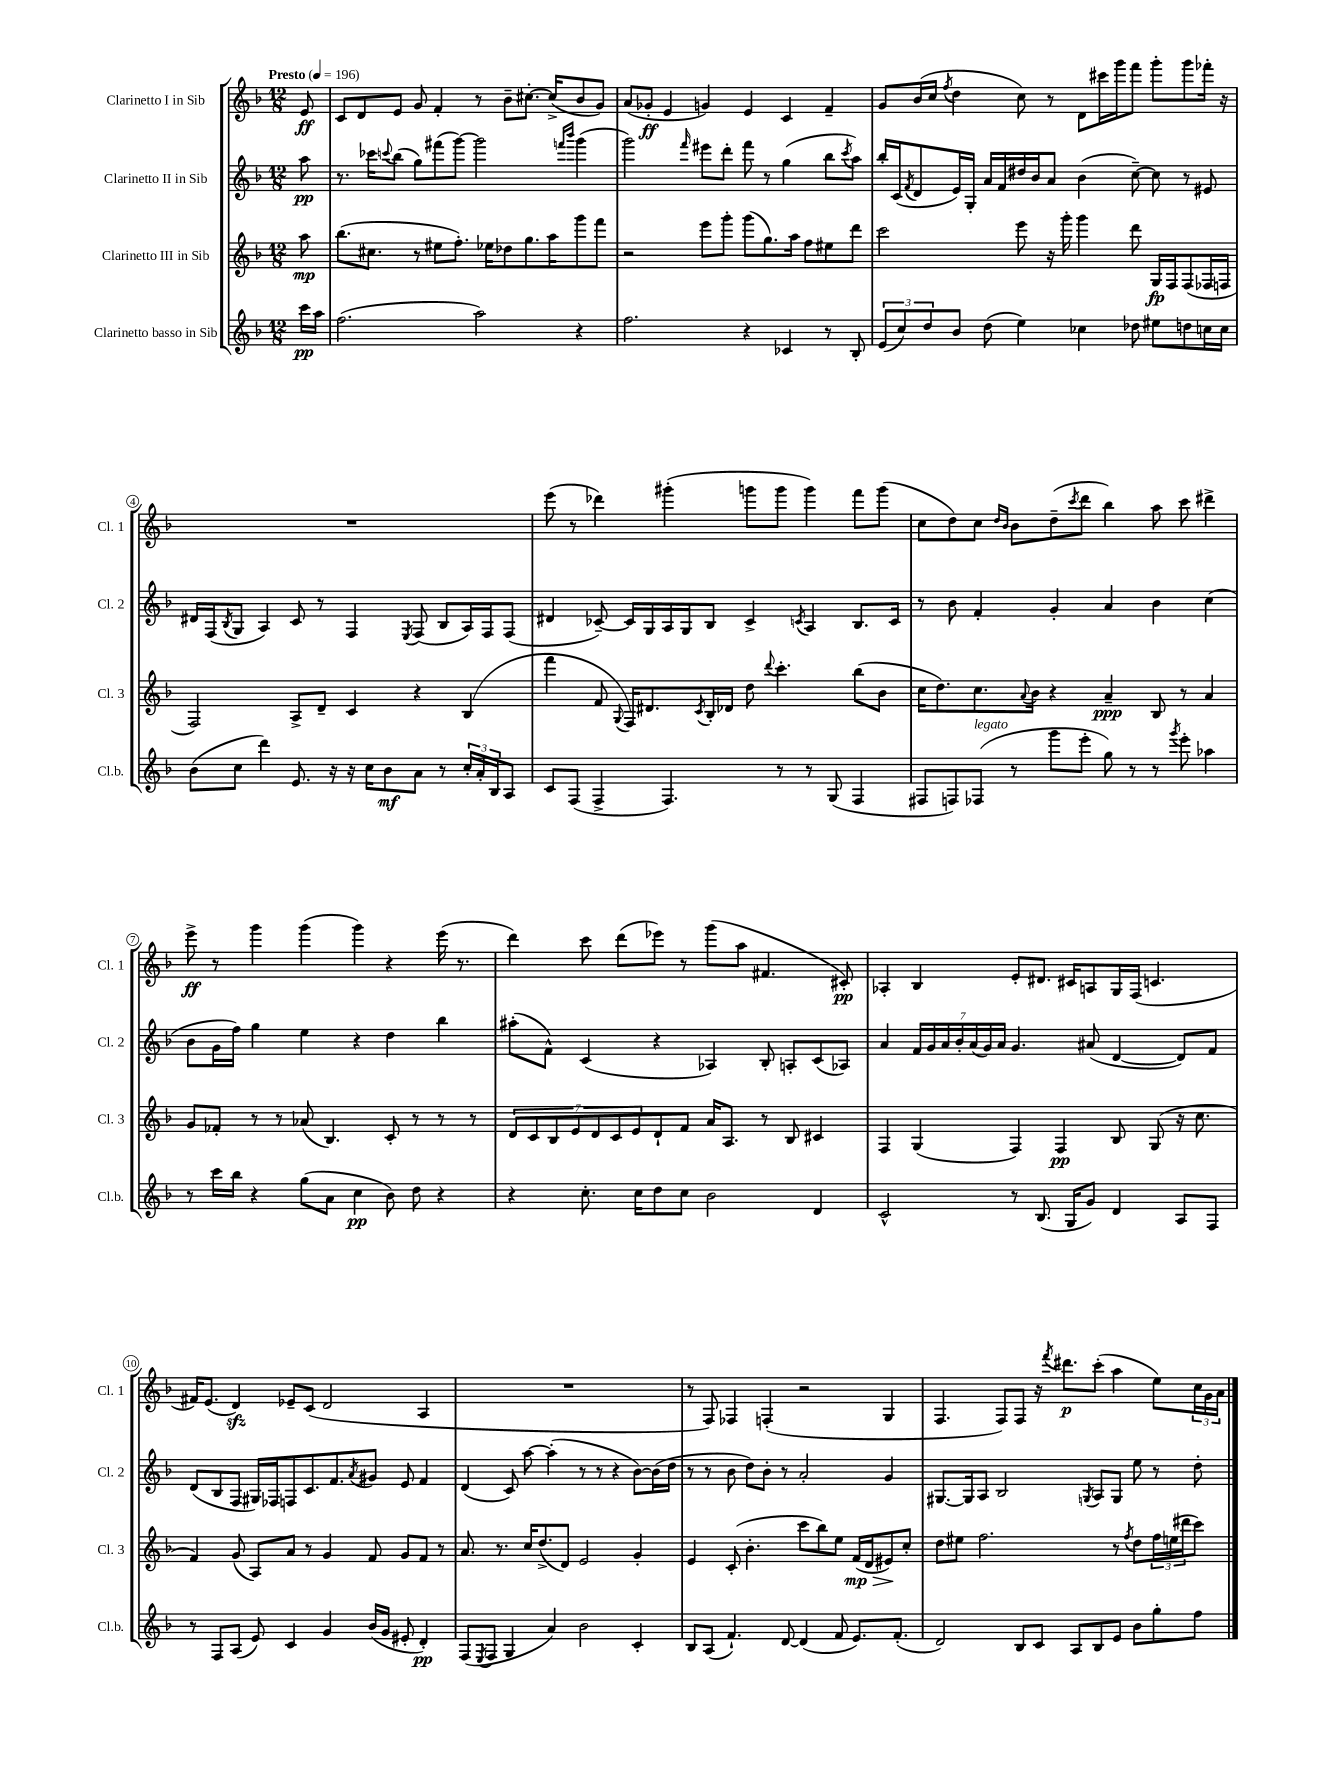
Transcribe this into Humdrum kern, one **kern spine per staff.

**kern	**kern	**kern	**kern
*staff4	*staff3	*staff2	*staff1
*clefG2	*clefG2	*clefG2	*clefG2
*k[b-]	*k[b-]	*k[b-]	*k[b-]
*M12/8	*M12/8	*M12/8	*M12/8
*MM196	*MM196	*MM196	*MM196
16ccc	8aa	8aa	8e
16aa	.	.	.
=	=	=	=
(2.ff	(8.bb-	8.r	8c
.	.	.	8d
.	8.cc#	16ccc-	.
.	.	8qqccc	.
.	.	(8bb-	8e
.	8r	8gg)	8g
.	8ee#	(8fff#	4f'
.	8.ff')	[8ggg)	.
2aa)	.	2ggg]	8r
.	16ee-	.	.
.	8dd-	.	8b-~
.	8.gg	.	[8.cc#'
.	16aa	.	(16cc#^]
.	.	16qqfff	.
.	.	16qqbbb-	.
4r	8ggg	(4ggg	8b-
.	8fff	.	8g)
=	=	=	=
2.ff	2r	2ggg)	(8a
.	.	.	8g-'
.	.	.	4e
.	.	16qqfff	.
.	8eee	8eee#	4g)
.	8ggg'	8ddd'	.
4r	(8ggg	8fff	4e
.	8.gg)	8r	.
4c-	.	(4gg	4c
.	16aa	.	.
.	8ff	.	.
8r	8ee#	8bb-	4f~
.	.	8qccc	.
8B-'	8ddd	8aa)	.
=	=	=	=
(12e	2ccc	16bb-'	8g
.	.	(16c	.
12cc)	.	.	.
.	.	8qf	.
.	.	8d	(16b-
12dd	.	.	.
.	.	.	16cc
.	.	.	8qff
8b-	.	16e)	4dd
.	.	16G'	.
(8dd	.	16a	.
.	.	16f	.
4ee)	8eee	16dd#	8cc)
.	.	16b-	.
.	16r	8a	8r
.	16ggg'	.	.
4cc-	4ggg	(4b-	8d
.	.	.	16ccc#
.	.	.	16ggg
8dd-	8ddd	[8cc~)	8fff
8ee#	16G	8cc]	8ggg'
.	16F	.	.
8dd	(8F	8r	8ggg
16cc	16F-	8e#	16fff-'
16cc	16F	.	16r
=	=	=	=
(8b-	2F)	16d#	1.r
.	.	(16F	.
.	.	8qB-	.
8cc	.	8G	.
4ddd)	.	4A)	.
8.e	8A^	8c	.
.	8d~	8r	.
16r	.	.	.
16r	4c	4F	.
16cc	.	.	.
8b-	.	.	.
.	.	8qE	.
8a	4r	(8F	.
8r	.	8B-	.
24cc'	(4B-	16A)	.
24a'	.	.	.
.	.	16F	.
24B-	.	.	.
8A	.	(8F	.
=	=	=	=
8c	4fff	4d#	(8eee
(8F	.	.	8r
4F^	8f	[8c-~)	4ddd-)
.	8qqG	.	.
.	16F)	16c-]	.
.	8.d#	16G	.
4.F)	.	16A	(4ggg#'
.	.	16G	.
.	8qc	.	.
.	16B-'	8B-	.
.	16d-	.	.
.	8dd	4c-^	8ggg
.	8qqddd	.	.
8r	4.ccc'	.	8ggg
.	.	8qc	.
8r	.	4A	4ggg)
(8G	.	.	.
4F	(8bb-	8.B-	8fff
.	8b-	.	(8ggg
.	.	16c	.
=	=	=	=
8F#	16cc	8r	8cc
.	8.dd)	.	.
8F)	.	8b-	8dd)
(8F-	8.cc	4f'	8cc
.	.	.	16qqdd
.	.	.	16qqb-
8r	.	.	8b-
.	8qqa	.	.
.	16b-	.	.
8ggg	4r	4g'	(8dd~
.	.	.	8qccc
8eee'	.	.	8ddd
8gg)	4a~	4a	4bb-)
8r	.	.	.
8r	8B-	4b-	8aa
8qggg	.	.	.
8eee'	8r	.	8ccc
4aa-	4a	(4cc	4ddd#^
=	=	=	=
8r	8g	8b-	8eee^
16ccc	8f-'	16g	8r
16bb-	.	16ff)	.
4r	8r	4gg	4ggg
.	8r	.	.
(8gg	(8a-	4ee	(4ggg
8a	4.B-)	.	.
4cc	.	4r	4ggg)
8b-)	8c'	4dd	4r
8dd	8r	.	.
4r	8r	4bb-	(16eee
.	.	.	8.r
.	8r	.	.
=	=	=	=
4r	14d	(8aa#'	4ddd)
.	14c	.	.
.	.	8f^^)	.
.	14B-	.	.
.	14e	.	.
8.cc'	.	(4c	8ccc
.	14d	.	.
.	14c	.	.
.	.	.	(8ddd
.	14e	.	.
16cc	.	.	.
8dd	8d`	4r	8eee-)
8cc	8f	.	8r
2b-	16a	4A-)	(8ggg
.	8.A	.	.
.	.	.	8aa
.	8r	8B-'	4.f#
.	8B-	8A'	.
4d	4c#	(8c	.
.	.	8A-)	8c#')
=	=	=	=
2c^^	4F	4a	4A-'
.	(4G	28f	4B-
.	.	28g	.
.	.	28a	.
.	.	28b-'	.
.	.	(28a	.
.	.	28g)	.
.	.	28a	.
8r	4F)	4.g	8e'
(8.B-	.	.	8.d#
.	4F	.	.
16G	.	.	16c#
8g)	.	(8a#	8A
4d	8B-	[4d	16G
.	.	.	(16F
.	(8G	.	4.c
8A	16r	8d])	.
.	8.cc	.	.
8F	.	8f	.
=	=	=	=
8r	4f)	(8d	16f#)
.	.	.	(8.e
8F	.	8B-	.
(8A	(8g	8F	4d)
8e)	8A)	16G#)	.
.	.	16F-	.
4c	8a	8F	8e-~
.	8r	8.c	(8c
4g	4g	.	2d
.	.	8.f	.
.	.	8qa	.
(16b-	8f	8g#	.
16g	.	.	.
8e#'	8g	8e	.
4d')	8f	4f	4A
.	8r	.	.
=	=	=	=
(8F	8.a	(4d	1.r
8qE	.	.	.
8F	.	.	.
.	8.r	.	.
4G	.	8c)	.
.	16cc	[8aa	.
.	(8.dd^	.	.
4a)	.	(4aa']	.
.	8d)	.	.
2b-	2e	8r	.
.	.	8r	.
.	.	4r	.
4c'	4g'	[8b-)	.
.	.	(16b-]	.
.	.	16dd	.
=	=	=	=
8B-	4e	8r	8r
(8A	.	8r	8F)
4.f`)	(8c'	8b-	4F-
.	4.b-'	8dd)	.
.	.	8b-'	(4F'
[8d	.	8r	.
(4d]	8ccc	2a'	2r
.	8bb-)	.	.
8f	8ee	.	.
8.e)	(16f	.	.
.	16d	.	.
.	8e#)	4g	4G
(8.f'	.	.	.
.	8cc'	.	.
=	=	=	=
2d)	8dd	[8.G#	4.F
.	8ee#	.	.
.	.	16G#]	.
.	2.ff	8A	.
.	.	2B-	8F)
8B-	.	.	8F
8c	.	.	16r
.	.	.	8qfff
.	.	.	8.ddd#
8A	.	.	.
.	.	8qG	.
8B-	.	8A	(8ccc'
8e	8r	8G	4aa
.	8qff	.	.
8b-	8dd	8ee	.
8gg'	24ff	8r	8ee)
.	(24ee	.	.
.	24ddd#	.	.
8ff	8ccc)	8dd'	24cc
.	.	.	24g
.	.	.	24a
==	==	==	==
*-	*-	*-	*-
